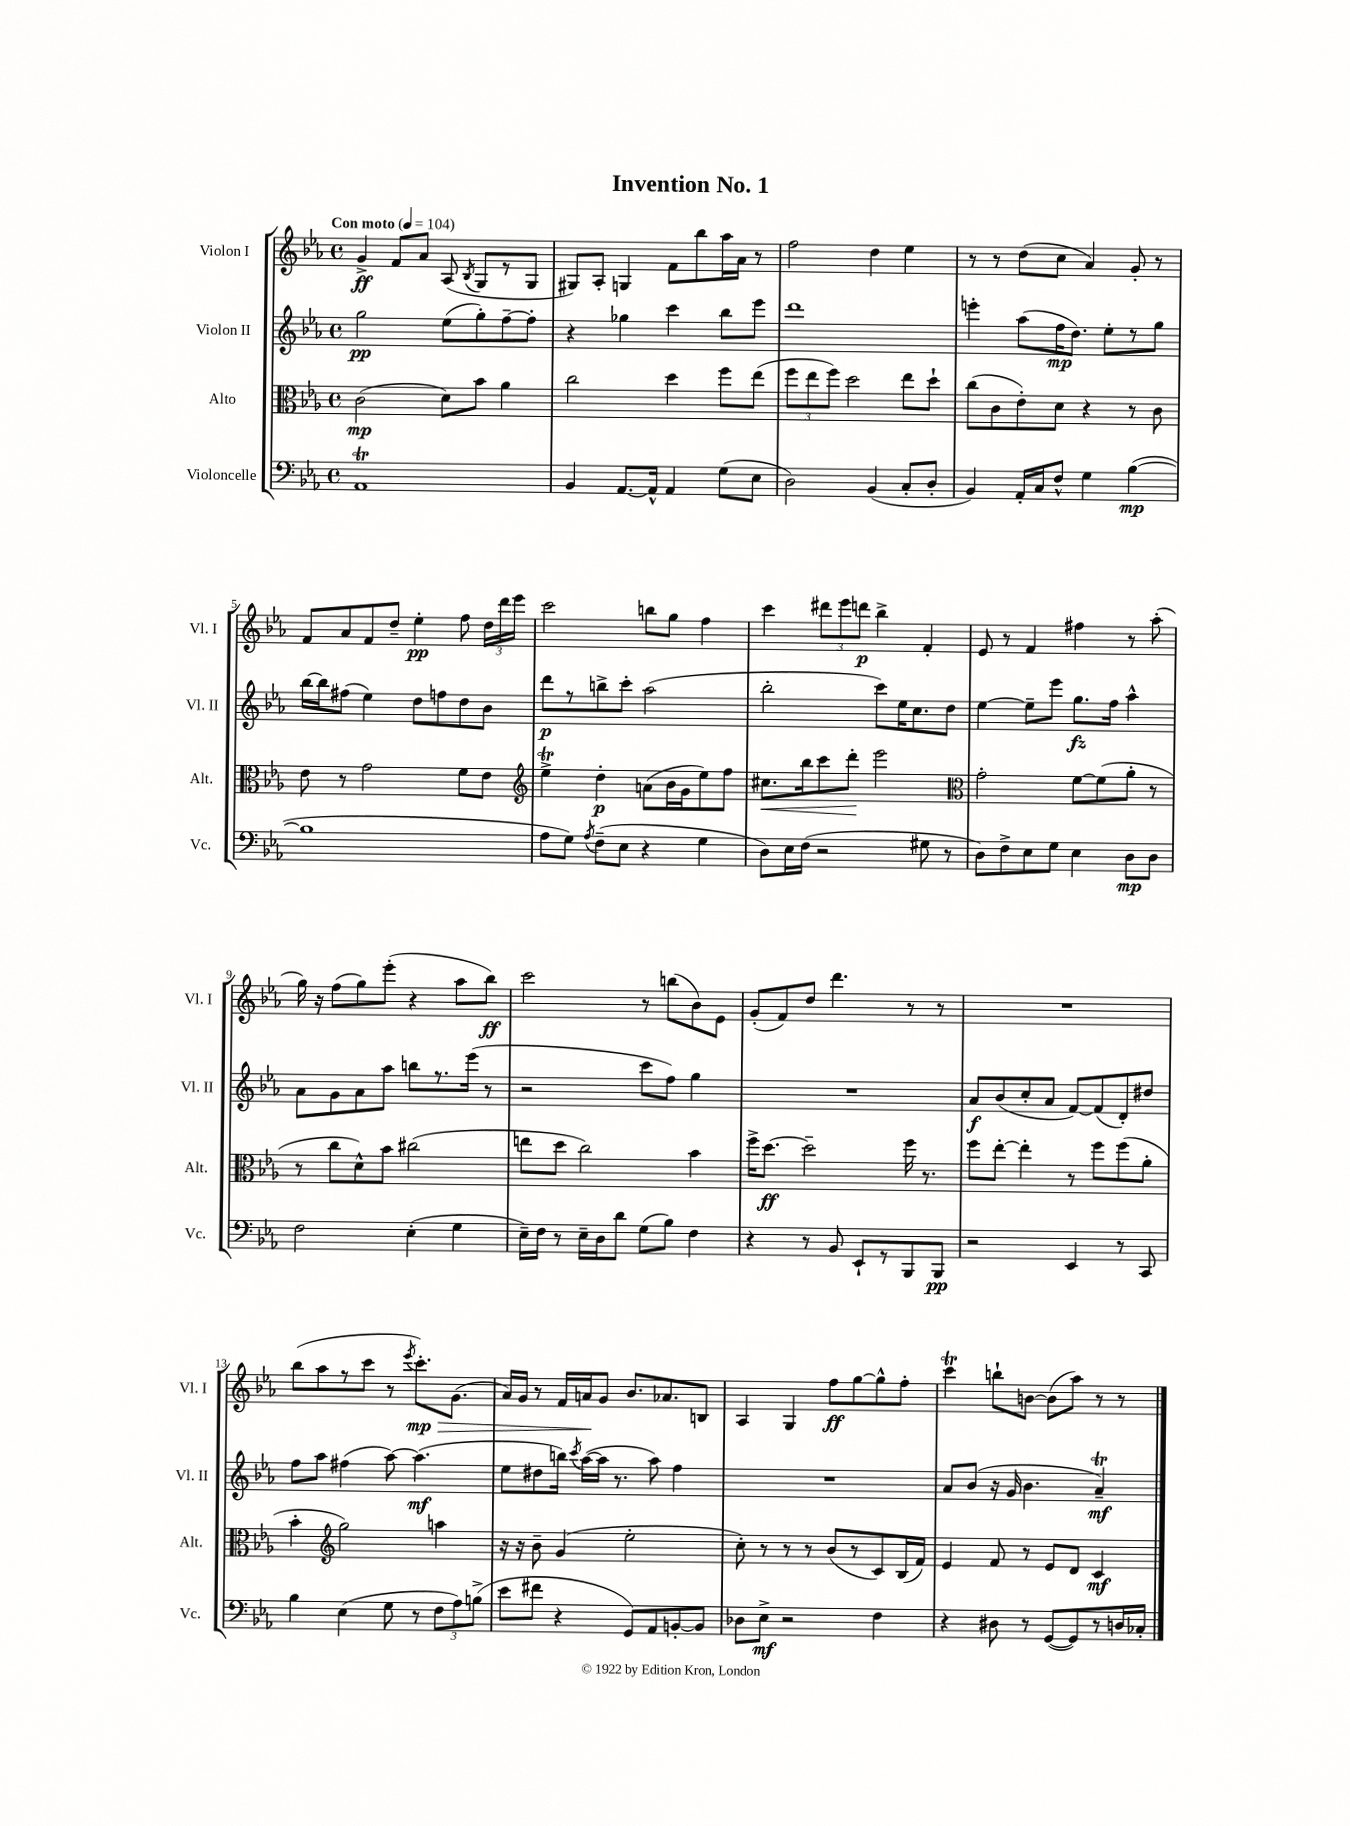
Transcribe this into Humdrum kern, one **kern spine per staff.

**kern	**dynam	**kern	**dynam	**kern	**dynam	**kern	**dynam
*part4	*part4	*part3	*part3	*part2	*part2	*part1	*part1
*staff4	*staff4	*staff3	*staff3	*staff2	*staff2	*staff1	*staff1
*I"Violoncelle	*	*I"Alto	*	*I"Violon II	*	*I"Violon I	*
*I'Vc.	*	*I'Alt.	*	*I'Vl. II	*	*I'Vl. I	*
*clefF4	*	*clefC3	*	*clefG2	*	*clefG2	*
*k[b-e-a-]	*	*k[b-e-a-]	*	*k[b-e-a-]	*	*k[b-e-a-]	*
*M4/4	*	*M4/4	*	*M4/4	*	*M4/4	*
*met(c)	*	*met(c)	*	*met(c)	*	*met(c)	*
*MM104	*	*MM104	*	*MM104	*	*MM104	*
=1	=1	=1	=1	=1	=1	=1	=1
!	!	!	!	!	!	!LO:TX:a:B:t=Con moto	!
1AA-T	.	(2c\	mp	2gg\	pp	4g^/	ff
.	.	.	.	.	.	8f/L	.
.	.	.	.	.	.	8a-/J	.
.	.	8d\L)	.	(8ee-\L	.	(8A-/	.
.	.	.	.	.	.	8qB-/	.
.	.	8b-\J	.	8gg'\)	.	8G/L	.
.	.	4a-\	.	[8ff~\	.	8r	.
.	.	.	.	8ff'\J]	.	8G/J	.
=2	=2	=2	=2	=2	=2	=2	=2
4BB-/	.	2cc\	.	4r	.	8G#X/L)	.
.	.	.	.	.	.	8A-'/J	.
[8.AA-/L	.	.	.	4gg-X\	.	4Gn/	.
16AA-^^/Jk]	.	.	.	.	.	.	.
4AA-/	.	4dd\	.	4ccc\	.	8f\L	.
.	.	.	.	.	.	8bb-\	.
(8G\L	.	8ff\L	.	8bb-\L	.	16aa-\L	.
.	.	.	.	.	.	16a-\JJ	.
8E-\J	.	(8ee-\J	.	8eee-\J	.	8r	.
=3	=3	=3	=3	=3	=3	=3	=3
2D\)	.	12ff\L	.	1ddd	.	2ff\	.
.	.	12ee-\	.	.	.	.	.
.	.	12ff\J)	.	.	.	.	.
.	.	2dd\	.	.	.	.	.
(4BB-/	.	.	.	.	.	4dd\	.
8C'/L	.	8ee-\L	.	.	.	4ee-\	.
8D'/J	.	8dd`\J	.	.	.	.	.
=4	=4	=4	=4	=4	=4	=4	=4
4BB-/)	.	(8cc\L	.	4eeen'\	.	8r	.
.	.	8c\	.	.	.	8r	.
16AA-'/LL	.	8e-'\)	.	(8aa-\L	.	(8dd\L	.
16C/J	.	.	.	.	.	.	.
8F^^/J	.	8d\J	.	16ff\K	mp	8cc\J	.
.	.	.	.	8.dd\J)	.	.	.
4G\	.	4r	.	.	.	4a-/)	.
.	.	.	.	8ee-'\L	.	.	.
([4B-\	mp	8r	.	8r	.	8g'/	.
.	.	8c\	.	8gg\J	.	8r	.
!!LO:LB:g=z
=5	=5	=5	=5	=5	=5	=5	=5
1B-]	.	8e-\	.	[16bb-\LL	.	8f/L	.
.	.	.	.	16bb-\J]	.	.	.
.	.	8r	.	(8ff#X\J	.	8a-/	.
.	.	2g\	.	4ee-\)	.	8f/	.
.	.	.	.	.	.	8dd~/J	.
.	.	.	.	8dd\L	.	4ee-'\	pp
.	.	.	.	8ffn\	.	.	.
.	.	8f\L	.	8dd\	.	8ff\	.
.	.	8e-\J	.	8b-\J	.	24dd\LL	.
.	.	.	.	.	.	24ddd\	.
.	.	.	.	.	.	24eee-\JJ	.
=6	=6	=6	=6	=6	=6	=6	=6
*	*	*clefG2	*	*	*	*	*
8A-\L	.	4ee-T^\	.	8ddd\L	p	2ccc\	.
8G\J)	.	.	.	8r	.	.	.
8qA-/	.	.	.	.	.	.	.
(8F~\L	.	4dd'\	p	8bbn^\	.	.	.
8E-\J	.	.	.	8ccc'\J	.	.	.
4r	.	(8an\L	.	(2aa-\	.	8bbn\L	.
.	.	16b-\L	.	.	.	8gg\J	.
.	.	16g\J	.	.	.	.	.
4G\	.	8ee-\)	.	.	.	4ff\	.
.	.	8ff\J	.	.	.	.	.
=7	=7	=7	=7	=7	=7	=7	=7
!	!	!	!LO:HP:b	!	!	!	!
8D\L)	.	8.cc#X\L	<	2bb-'\	.	4ccc\	.
16E-\L	.	.	.	.	.	.	.
(16F\JJ	.	16bb-\k	.	.	.	.	.
2r	.	8ccc\	.	.	.	12ddd#X\L	.
.	.	.	.	.	.	12eee-\	.
.	.	8ddd'\J	.	.	.	.	.
.	.	.	.	.	.	12dddn\J	p
.	.	2eee-\	[	8ccc\L)	.	4bb-^\	.
.	.	.	.	16ee-\K	.	.	.
.	.	.	.	8.cc\	.	.	.
8G#X\	.	.	.	.	.	4f'/	.
8r	.	.	.	8dd\J	.	.	.
=8	=8	=8	=8	=8	=8	=8	=8
*	*	*clefC3	*	*	*	*	*
8D\L)	.	2g'\	.	[4ee-\	.	8e-/	.
8F^\	.	.	.	.	.	8r	.
8E-\	.	.	.	8ee-~\L]	.	4f/	.
8G\J	.	.	.	8eee-\J	.	.	.
4E-\	.	[8f\L	.	8.gg\L	fz	4ff#X\	.
.	.	(8f\]	.	.	.	.	.
.	.	.	.	16ff\Jk	.	.	.
8D\L	mp	8a-'\J	.	4aa-^^\	.	8r	.
8D\J	.	8r	.	.	.	(8aa-'\	.
!!LO:LB:g=z
=9	=9	=9	=9	=9	=9	=9	=9
2F\	.	8r	.	8a-\L	.	16gg\)	.
.	.	.	.	.	.	16r	.
.	.	8cc\L	.	8g\	.	(8ff\L	.
.	.	8d^^\)	.	8a-\	.	8gg\)	.
.	.	8b-\J	.	8aa-\J	.	(8eee-'\J	.
(4E-'\	.	(2cc#X\	.	8bbn\L	.	4r	.
.	.	.	.	8.r	.	.	.
4G\	.	.	.	.	.	8aa-\L	.
.	.	.	.	(16eee-\Jk	.	.	.
.	.	.	.	8r	.	8bb-\J)	ff
=10	=10	=10	=10	=10	=10	=10	=10
16E-~\LL)	.	8een\L	.	2r	.	2ccc\	.
16F\JJ	.	.	.	.	.	.	.
8r	.	8dd\J	.	.	.	.	.
16E-~\LL	.	2cc\)	.	.	.	.	.
16D\J	.	.	.	.	.	.	.
8d\J	.	.	.	.	.	.	.
(8G\L	.	.	.	8ccc\L	.	8r	.
8B-\J)	.	.	.	8ff\J)	.	(8bbn\L	.
4F\	.	4b-\	.	4gg\	.	8b-\)	.
.	.	.	.	.	.	8e-\J	.
=11	=11	=11	=11	=11	=11	=11	=11
4r	.	16ff^\KL	.	1r	.	(8g'/L	.
.	.	[8.dd\J	ff	.	.	.	.
.	.	.	.	.	.	8f/)	.
8r	.	2dd~\]	.	.	.	8dd/J	.
8BB-/	.	.	.	.	.	4.ddd\	.
8EE-`/L	.	.	.	.	.	.	.
8r	.	.	.	.	.	.	.
8BBB-/	.	16ff\	.	.	.	8r	.
.	.	8.r	.	.	.	.	.
8BBB-/J	pp	.	.	.	.	8r	.
=12	=12	=12	=12	=12	=12	=12	=12
2r	.	8ff\L	.	8a-/L	f	1r	.
.	.	[8ee-'\J	.	(8b-/	.	.	.
.	.	4ee-'\]	.	8cc'/	.	.	.
.	.	.	.	8a-/J	.	.	.
4EE-/	.	8r	.	[8f/L)	.	.	.
.	.	8ff\L	.	(8f/]	.	.	.
8r	.	(8ff\	.	8d'/)	.	.	.
8CC/	.	8a-'\J	.	8dd#X/J	.	.	.
!!LO:LB:g=z
=13	=13	=13	=13	=13	=13	=13	=13
4B-\	.	4b-'\	.	8ff\L	.	(8bb-\L	.
.	.	.	.	8aa-\J	.	8aa-\	.
*	*	*clefG2	*	*	*	*	*
(4E-\	.	2gg\)	.	(4ff#X\	.	8r	.
.	.	.	.	.	.	8ccc\J	.
8G\	.	.	.	[8aa-\)	.	8r	.
.	.	.	.	.	.	8qeee-/	.
!	!	!	!	!	!	!	!LO:HP:b
8r	.	.	.	(4.aa-\]	mf	8.ccc'\L)	> mp
12F\L	.	4aan\	.	.	.	.	.
.	.	.	.	.	.	(8.g\J	.
12A-\)	.	.	.	.	.	.	.
(12Bn^\J	.	.	.	.	.	.	.
=14	=14	=14	=14	=14	=14	=14	=14
8e-\L	.	16r	.	8ee-\L	.	16a-/LL)	.
.	.	16r	.	.	.	16g/JJ	.
8f#X\J	.	8b-~\	.	8dd#X\	.	8r	.
4r	.	(4g/	.	16bbn\Jk)	.	16f/LL	.
.	.	.	.	8qccc/	.	.	.
.	.	.	.	([16aa-\LL	.	16an/J	.
.	.	.	.	16aa-\JJ]	.	8g/J	]
.	.	.	.	8.r	.	.	.
8GG/L)	.	2ee-'\	.	.	.	8.b-/L	.
8AA-/	.	.	.	8aa-\)	.	.	.
.	.	.	.	.	.	8.a-X/	.
[8BBn'/	.	.	.	4ff\	.	.	.
8BB/J]	.	.	.	.	.	8Bn/J	.
=15	=15	=15	=15	=15	=15	=15	=15
8D-X\L	.	8cc'\)	.	1r	.	4A-/	.
8E-^\J	mf	8r	.	.	.	.	.
2r	.	8r	.	.	.	4G/	.
.	.	8r	.	.	.	.	.
.	.	(8b-/L	.	.	.	8ff\L	ff
.	.	8r	.	.	.	[8gg\	.
4F\	.	8c/)	.	.	.	8gg^^\]	.
.	.	(16B-/L	.	.	.	8ff'\J	.
.	.	16f/JJ)	.	.	.	.	.
=16	=16	=16	=16	=16	=16	=16	=16
4r	.	4e-/	.	8a-/L	.	4cccT\	.
.	.	.	.	(8b-/J	.	.	.
8D#X\	.	8f/	.	16r	.	8bbn`\L	.
.	.	.	.	16g/	.	.	.
8r	.	8r	.	4.b-\	.	[8bn\J	.
([8GG/L	.	8e-/L	.	.	.	(8b\L]	.
8GG/])	.	8d/J	.	.	.	8aa-\J)	.
8r	.	4c/	mf	4a-T~/)	mf	8r	.
16Dn/L	.	.	.	.	.	8r	.
16C-X'/JJ	.	.	.	.	.	.	.
==	==	==	==	==	==	==	==
*-	*-	*-	*-	*-	*-	*-	*-
